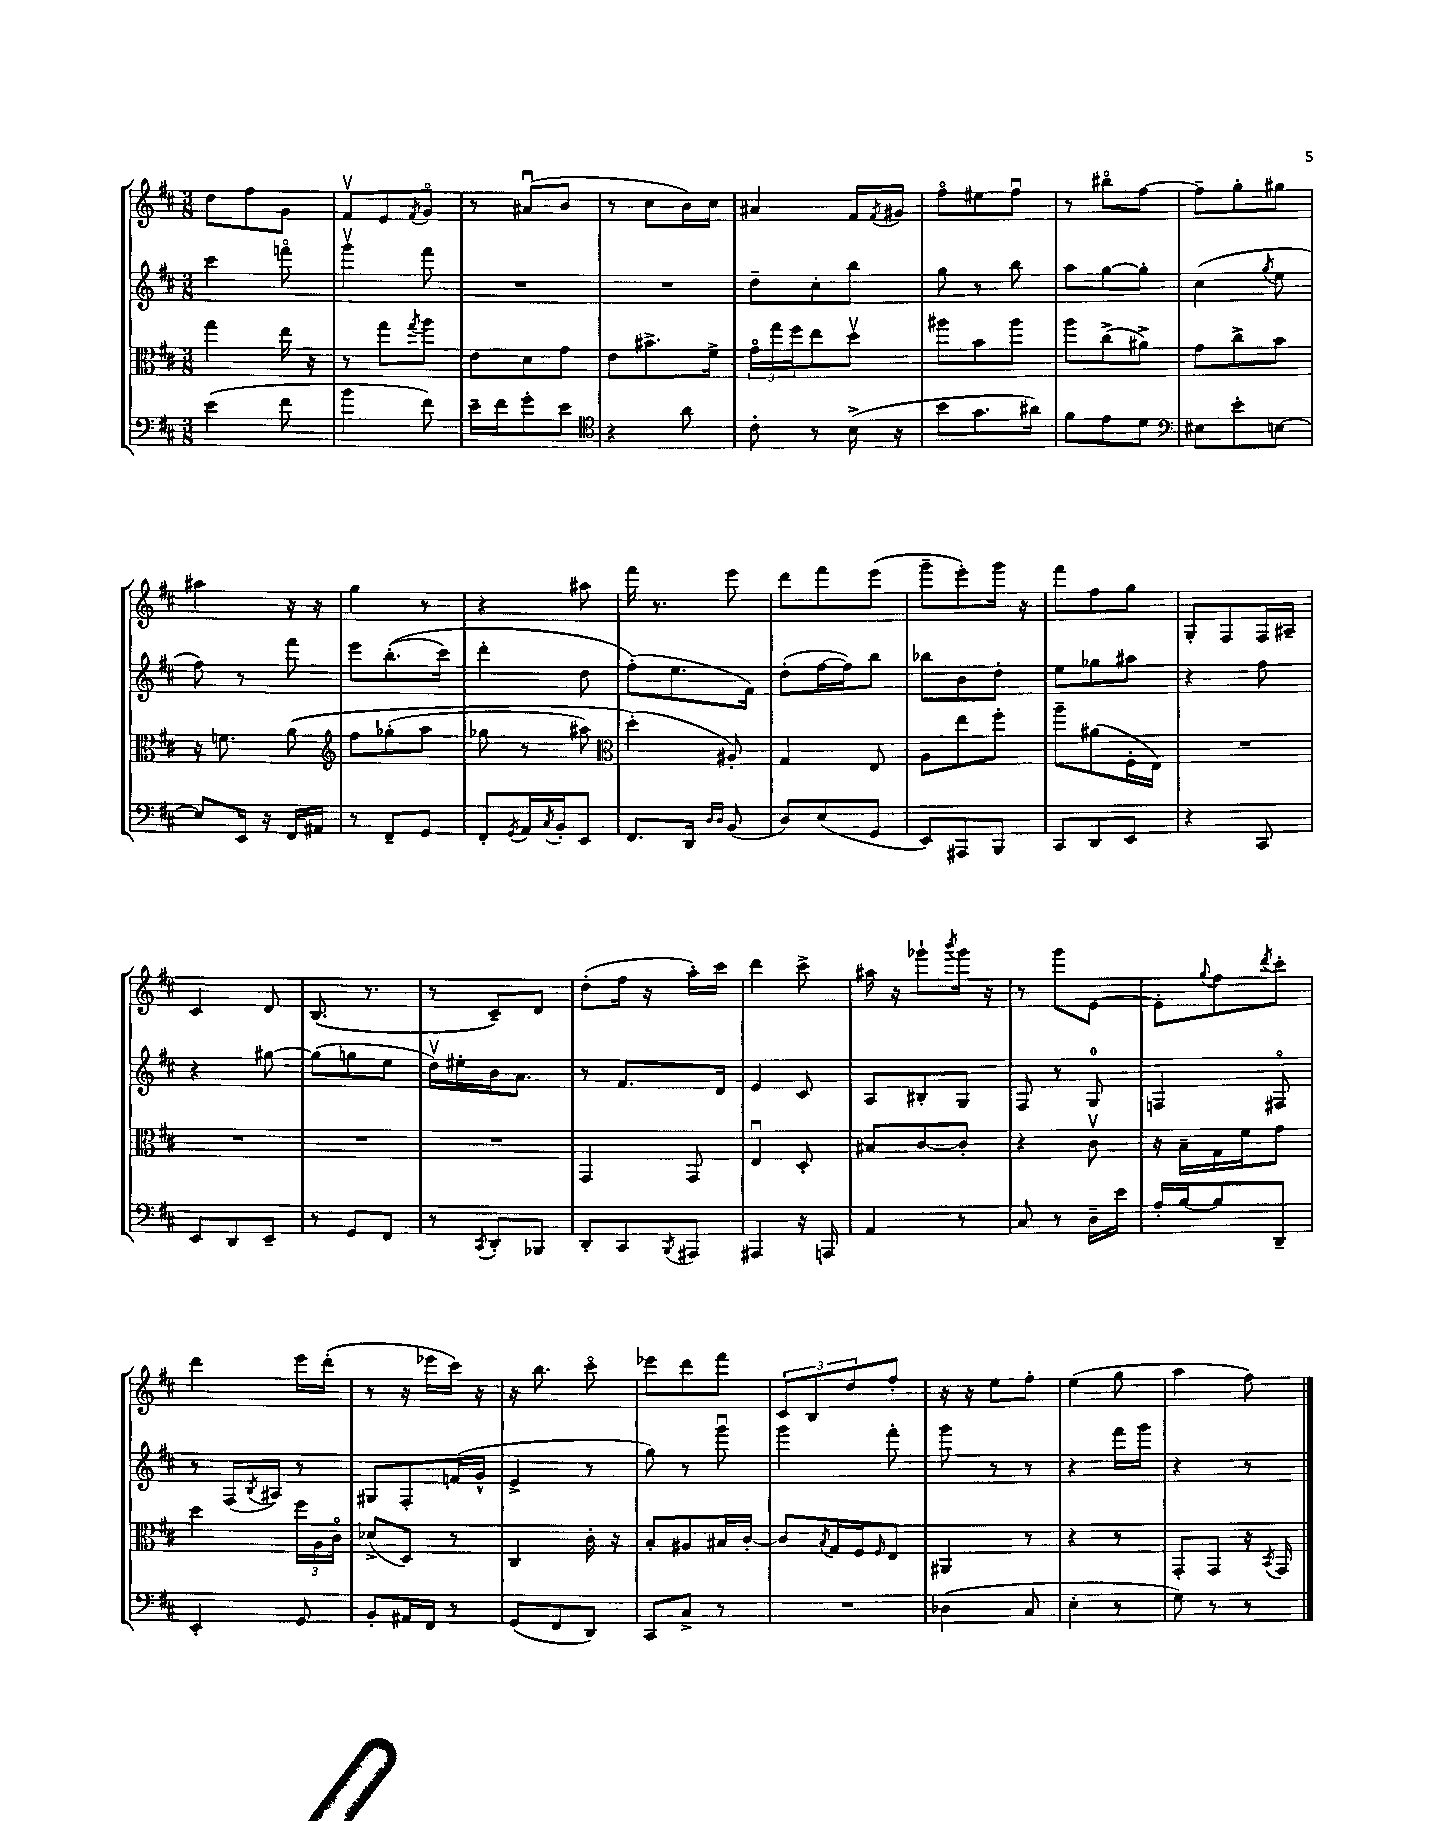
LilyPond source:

<<
\new StaffGroup <<
\new Staff = "s0" {
    \clef treble \key d \major \numericTimeSignature \time 3/8
    d''8 fis''8 g'8 |
    fis'8\upbow e'8 \acciaccatura { fis'8 } g'8\flageolet |
    r8 ais'8\downbow( b'8 |
    r8 cis''8 b'16) cis''16 |
    ais'4 fis'16 \acciaccatura { fis'8 } gis'16 |
    fis''8\flageolet eis''8 fis''8\downbow |
    r8 bis''8\flageolet fis''8~ |
    fis''8-- g''8-. gis''8 |
    ais''4 r16 r16 |
    g''4 r8 |
    r4 ais''8 |
    fis'''16 r8. e'''8 |
    d'''8 fis'''8 e'''8( |
    g'''8-- e'''8-.) g'''16 r16 |
    fis'''8 fis''8 g''8 |
    g8-. fis8 fis16 ais16-- |
    cis'4 d'8 |
    b8.( r8. |
    r8 cis'8--) d'8 |
    d''8-.( fis''16 r16 a''16-.) cis'''16 |
    d'''4 cis'''8-> |
    ais''16 r16 ges'''8-! \acciaccatura { b'''8 } ges'''16 r16 |
    r8 g'''8 e'8~ |
    e'8-. \appoggiatura { g''8 } fis''8 \acciaccatura { d'''8 } cis'''8-. |
    d'''4 e'''16 d'''16-.( |
    r8 r16 ees'''16 cis'''16) r16 |
    r16 b''8. cis'''8\flageolet |
    ees'''8 d'''8 fis'''8 |
    \tuplet 3/2 { cis'8 b8 d''8 } fis''8-. |
    r16 r16 e''8 fis''8-. |
    e''4( g''8 |
    a''4 fis''8) \bar "|." |
}
\new Staff = "s1" {
    \clef treble \key d \major \numericTimeSignature \time 3/8
    cis'''4 f'''8\flageolet |
    g'''4\upbow fis'''8 |
    R4. |
    R4. |
    d''8-- cis''8-. b''8 |
    g''8 r8 b''8 |
    a''8 g''8~ g''8-. |
    cis''4( \acciaccatura { g''8 } e''8 |
    fis''8) r8 fis'''8 |
    e'''8 b''8.-.(\( cis'''16) |
    d'''4-. d''8 |
    fis''8-.(\) e''8. fis'16) |
    d''8-.( fis''16~ fis''16) b''8 |
    bes''8 b'8 d''8-. |
    e''8 ges''8 ais''8 |
    r4 fis''8 |
    r4 gis''8~ |
    gis''8( g''8 e''8 |
    d''16\upbow) eis''16-. b'16 a'8. |
    r8 fis'8. d'16 |
    e'4 cis'8 |
    a8 bis8-. g8 |
    fis8 r8 g8-0 |
    f4 fis8\flageolet |
    r8 fis16( \acciaccatura { b8 } ais16) r8 |
    gis8 fis8-. f'16( g'16-^ |
    e'4-> r8 |
    g''8) r8 g'''8\downbow |
    g'''4 fis'''8-. |
    g'''8 r8 r8 |
    r4 fis'''16 g'''16 |
    r4 r8 \bar "|." |
}
\new Staff = "s2" {
    \clef alto \key d \major \numericTimeSignature \time 3/8
    g''4 e''16 r16 |
    r8 g''8 \acciaccatura { g''8 } a''8 |
    e'8 d'8 g'8 |
    e'8 bis'8.-> fis'16-> |
    \tuplet 3/2 { g'16\flageolet g''16 fis''16 } e''8 d''8\upbow |
    ais''8 b'8 ais''8 |
    a''8 cis''8->( ais'8->) |
    g'8 cis''8-> b'8 |
    r16 f'8. a'8\( |
    \clef treble fis''8 ges''8-.( a''8 |
    ges''8 r8 ais''8) |
    \clef alto d''4-.(\) ais8-.) |
    g4 e8 |
    a8 e''8 fis''8-. |
    a''8-- ais'8( fis16-. e16) |
    R4. |
    R4. |
    R4. |
    R4. |
    g,4 g,8 |
    e4\downbow d8-. |
    bis8 cis'8~ cis'8-. |
    r4 cis'8\upbow |
    r16 b16-- g16 fis'16 g'8 |
    d''4 \tuplet 3/2 { fis''16 a16 cis'16\flageolet } |
    des'8->( d8) r8 |
    cis4 cis'16-. r16 |
    b8-. ais8 bis16 cis'16~-. |
    cis'8 \acciaccatura { b8 } g16 fis16 \grace { fis16 } e8 |
    ais,4 r8 |
    r4 r8 |
    g,8-. g,8 r16 \acciaccatura { b,8 } g,16 \bar "|." |
}
\new Staff = "s3" {
    \clef bass \key d \major \numericTimeSignature \time 3/8
    e'4( fis'8 |
    b'4 fis'8) |
    e'16-- fis'16 g'8-. e'8 |
    \clef tenor r4 a'8 |
    cis'8-. r8 b16->( r16 |
    b'8 g'8. ais'16) |
    fis'8 e'8 d'8 |
    \clef bass eis8 e'8-. e8~ |
    e8 e,16 r16 fis,16 ais,16 |
    r8 fis,8-- g,8 |
    fis,8-. \acciaccatura { g,8 } a,16 \acciaccatura { cis8 } b,16-. e,8 |
    fis,8. d,16 \grace { d16 d16 } b,8( |
    d8) e8( g,8 |
    e,8) ais,,8 b,,8 |
    cis,8 d,8 e,8 |
    r4 cis,8 |
    e,8 d,8 e,8-- |
    r8 g,8 fis,8 |
    r8 \acciaccatura { cis,8 } d,8-. bes,,8 |
    d,8-. cis,8 \acciaccatura { b,,8 } ais,,8 |
    ais,,4 r16 a,,16 |
    a,4 r8 |
    cis8 r8 d16-- e'16 |
    a16-. b16~ b8 d,8-- |
    e,4-. g,8 |
    b,8-. ais,16 fis,16 r8 |
    g,8( fis,8 d,8) |
    cis,8 cis8-> r8 |
    R4. |
    des4( cis8 |
    e4-. r8 |
    g8) r8 r8 \bar "|." |
}
>>
>>
\layout { \context { \Score \remove "Bar_number_engraver" } }
